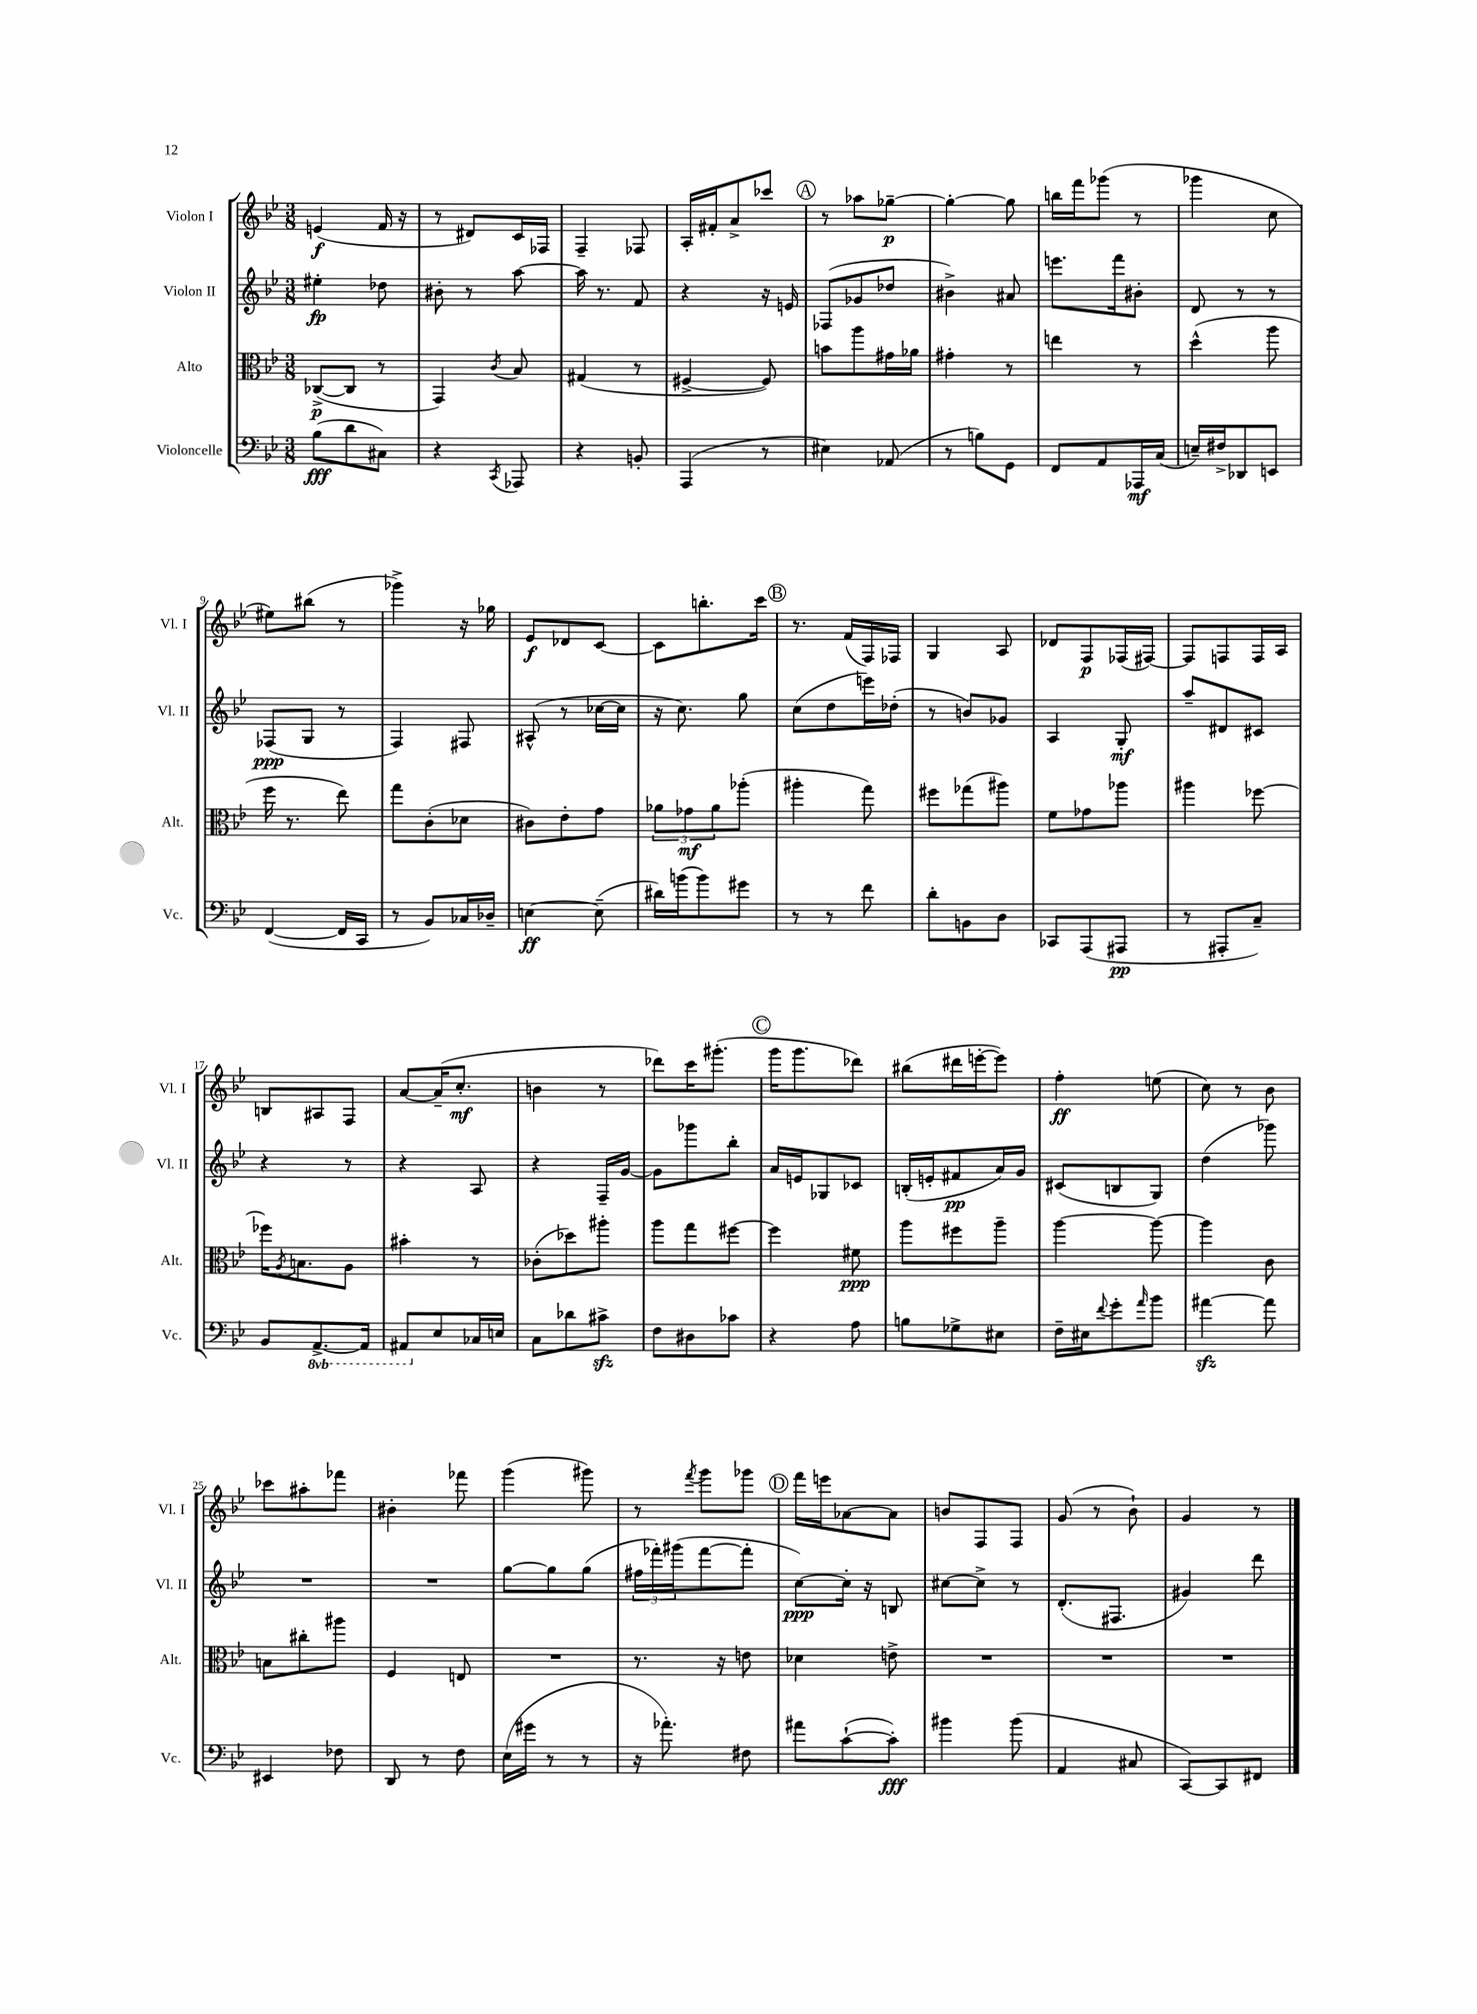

**kern	**kern	**kern	**kern
*staff4	*staff3	*staff2	*staff1
*clefF4	*clefC3	*clefG2	*clefG2
*k[b-e-]	*k[b-e-]	*k[b-e-]	*k[b-e-]
*M3/8	*M3/8	*M3/8	*M3/8
(8B-	([8C-^	4ee#'	(4e
8d	8C-]	.	.
8C#)	8r	8dd-	16f
.	.	.	16r
=	=	=	=
4r	4GG)	8b#'	8r
.	.	8r	8d#)
8qCC	8qc	.	.
8AAA-	8B-	[8aa	16c
.	.	.	16F-
=	=	=	=
4r	(4G#	16aa]	4F~
.	.	8.r	.
8BB'	8r	8f	8F-
=	=	=	=
(4AAA	[4F#^	4r	16A'
.	.	.	16f#'
.	.	.	8a^
8r	8F#])	16r	8ccc-
.	.	16e	.
=	=	=	=
4E#)	8b	(8F-	8r
.	8aa	8g-	8aa-
(8AA-	16g#	8dd-	[8gg-~
.	16a-	.	.
=	=	=	=
8r	4g#'	4b#^)	4gg-'_
8B)	.	.	.
8GG	8r	8a#	8gg-]
=	=	=	=
8FF	4ee	8.eee	16bb
.	.	.	16fff
8AA	.	.	(8ggg-
.	.	16fff	.
16AAA-	8r	8b#'	8r
(16C	.	.	.
=	=	=	=
16E~)	(4dd^^	8d	4ggg-
16F#^	.	.	.
8DD-	.	8r	.
8EE	8aa	8r	8cc
=	=	=	=
([4FF	16ff	(8F-	8ee#)
.	8.r	.	.
.	.	8G	(8bb#
16FF]	8ee-)	8r	8r
16CC	.	.	.
=	=	=	=
8r	8gg	4F)	4ggg-^)
8BB-)	(8c'	.	.
16C-	8d-	8F#	16r
16D-~	.	.	16gg-
=	=	=	=
[4E	8c#)	(8A#^^	8e-
.	8e-'	8r	8d-
(8E~]	8g	[16cc-	[8c
.	.	16cc-]	.
=	=	=	=
16d#)	12a-	16r	8c]
(16b	.	8.cc)	.
.	12g-	.	.
8b)	.	.	8.bb'
.	12a-	.	.
8g#	(8aa-'	8gg	.
.	.	.	16ccc
=	=	=	=
8r	4aa#'	(8cc	8.r
8r	.	8dd	.
.	.	.	(16f
8f	8gg)	16eee)	16F)
.	.	(16dd-'	16F-
=	=	=	=
8d'	8ff#	8r	4G
8BB	(8gg-	8b)	.
8D	8aa#)	8g-	8A
=	=	=	=
8CC-	8f	4A	8d-
(8AAA	8g-	.	8F
8AAA#	8aa-	8G'	(16F-
.	.	.	[16F#)
=	=	=	=
8r	4aa#	8aa~	8F#]
8AAA#'	.	8d#	8F
8C~)	[8ff-	8c#	16F
.	.	.	16A
=	=	=	=
8BB-	16ff-]	4r	8B
.	8qA	.	.
.	8.B	.	.
[8.AAA^	.	.	8A#
.	8A	8r	8F
16AAA]	.	.	.
=	=	=	=
8AAA#	4b#'	4r	[8a
8E-	.	.	(16a~]
.	.	.	8.cc'
16C-	8r	8A	.
16E	.	.	.
=	=	=	=
8C	(8c-'	4r	4b
8d-	8dd-)	.	.
8c#^	8aa#'	16F~	8r
.	.	[16g	.
=	=	=	=
8F	8aa	8g]	8ddd-)
8D#	8gg	8ggg-	16ccc
.	.	.	(8.ggg#'
8c-	[8ff#	8bb-'	.
=	=	=	=
4r	4ff#]	16a	16ggg
.	.	16e	8.ggg
.	.	8G-	.
8A	8f#	8c-	8ddd-)
=	=	=	=
8B	8aa	(16B'	(8bb#
.	.	16e'	.
8G-^	8ff#	8f#	16ddd#
.	.	.	[16eee'
8E#	8aa~	16a)	8eee])
.	.	16g	.
=	=	=	=
16F~	[4aa	(8c#	4ff'
16E#	.	.	.
8qqf	.	.	.
8g'	.	8B	.
16qqa	.	.	.
8b-	8aa_	8G)	(8ee
=	=	=	=
[4a#	4aa]	(4dd	8cc)
.	.	.	8r
8a#]	8c	8ggg-)	8b-
=	=	=	=
4EE#	8B	4.r	8ccc-
.	8cc#'	.	8aa#'
8F-	8aa#	.	8fff-
=	=	=	=
8DD	4F	4.r	4b#'
8r	.	.	.
8F	8E	.	8fff-
=	=	=	=
(16E-	4.r	[8gg	(4ggg
16g#	.	.	.
8r	.	8gg]	.
8r	.	(8gg	8ggg#)
=	=	=	=
16r	8.r	24ff#	8r
.	.	24fff-')	.
8.a-')	.	.	.
.	.	(24ggg#	.
.	.	.	8qfff
.	.	[8fff-	8ggg
.	16r	.	.
8F#	8e	8fff-']	8ggg-
=	=	=	=
8a#	4d-	[8cc)	16fff
.	.	.	16eee
([8c`	.	16cc']	[8a-
.	.	16r	.
8c'])	8e^	8B	8a-]
=	=	=	=
4b#	4.r	[8cc#	8b
.	.	8cc#^]	8F
(8b#	.	8r	8F
=	=	=	=
4AA	4.r	(8.d'	(8g
.	.	.	8r
.	.	8.F#	.
8C#	.	.	8b-`)
=	=	=	=
[8CC)	4.r	4g#)	4g
8CC]	.	.	.
8FF#	.	8ddd	8r
==	==	==	==
*-	*-	*-	*-
